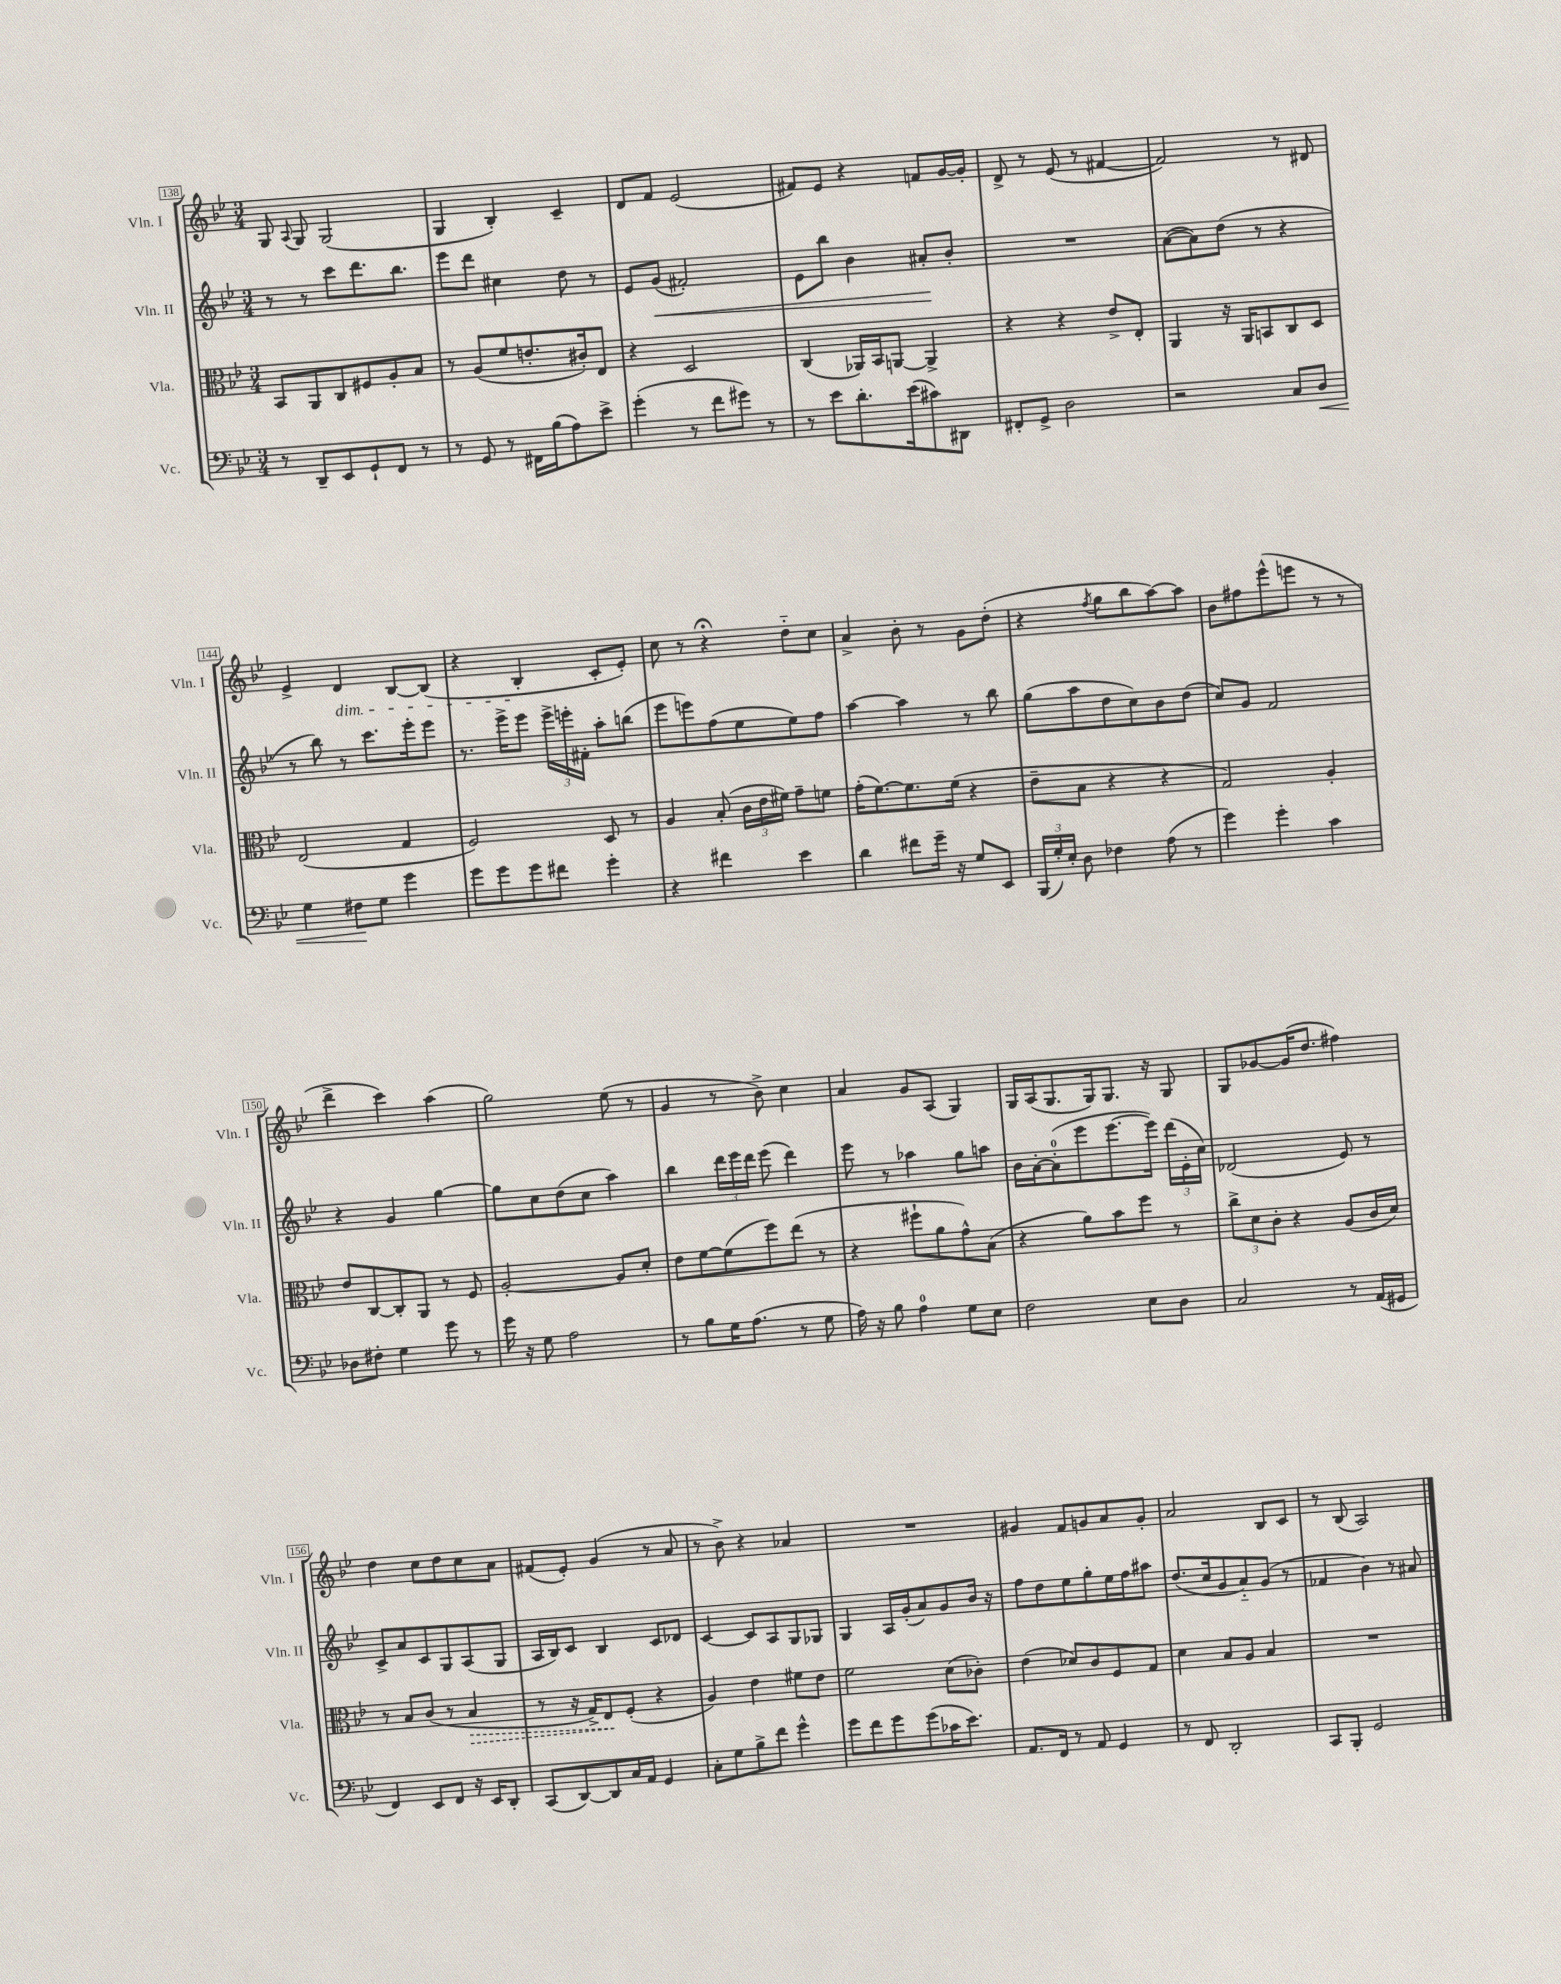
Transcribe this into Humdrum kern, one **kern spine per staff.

**kern	**kern	**kern	**kern
*staff4	*staff3	*staff2	*staff1
*clefF4	*clefC3	*clefG2	*clefG2
*k[b-e-]	*k[b-e-]	*k[b-e-]	*k[b-e-]
*M3/4	*M3/4	*M3/4	*M3/4
8r	8BB-/L	8r	8G/
.	.	.	8qqA/
8DD~/L	8AA/	8r	8G/
8EE-/	8C/	8ccc\L	(2G/
8GG`/	8F#/	8.ddd\	.
8FF/J	8A'/	.	.
.	.	8.bb-\J	.
8r	8B-/J	.	.
=	=	=	=
8r	8r	8eee-\L	4G/
8GG/	(8A/L	8ddd\J	.
8r	8f/	4cc#\	4B-'/)
16FF#\LL	8.e'/	.	.
(16B-\J	.	.	.
8A\)	.	8dd\	4c~/
.	16c#'/k)	.	.
8e-^\J	8E-/J	8r	.
=	=	=	=
(4g'\	4r	8e-/L	8d/L
.	.	(8g/J	8f/J
8r	2D/	2f#'/)	(2e-/
8f\L	.	.	.
8g#\J)	.	.	.
8r	.	.	.
=	=	=	=
8r	(4C/	8e-\L	8f#/L)
8e-\L	.	8bb-\J	8e-/J
8.d'\	16AA-/LL)	4b-\	4r
.	16BB-/J	.	.
.	[8AA/J	.	.
(16e-\k	.	.	.
8c#\)	4AA^/]	8a#'/L	8f/L
8DD#\J	.	8b-'/J	[16g/L
.	.	.	16g'/]JJ
=	=	=	=
8FF#'/L	4r	2.r	8d^/
8GG^/J	.	.	8r
2D\	4r	.	(8e-/
.	.	.	8r
.	8e-^/L	.	[4f#/
.	8E-'/J	.	.
=	=	=	=
2r	4AA/	([8a\L	2f#/])
.	.	8a\])	.
.	16r	(8dd\J	.
.	16AA/LK	.	.
.	8BB/	8r	.
8C/L	8C/	4r	8r
8D/J	8D/J	.	8d#/
=	=	=	=
4G\	(2E-/	8r	4e-^/
.	.	8bb-\)	.
8F#\L	.	8r	4d/
8G\J	.	8.ccc\L	.
4g\	4G/	.	[8B-/L
.	.	16eee-'\k	.
.	.	8eee-\J	(8B-/]J
=	=	=	=
8g\L	2F/)	8.r	4r
8g\	.	.	.
.	.	16eee-^\LK	.
8g\	.	8eee-\J	4B-'/
8f#\J	.	24eee-^\LL	.
.	.	24eee'\	.
.	.	24f#'\JJ	.
4g'\	8D/	8aa'\L	8c'/L
.	8r	(8bb\J	8e-'/J)
=	=	=	=
4r	4A/	8eee-\L	8cc\
.	.	8eee\)	8r
4f#\	(8B-'/	(8ff\	4r;
.	24c\LL	8ee-\	.
.	24e-\	.	.
.	24f#\JJ)	.	.
4e-\	8g~\L	8ee-\)	8dd'~\L
.	8f\J	8ff\J	8cc\J
=	=	=	=
4d\	(16g'\LK	[4aa\	4a^/
.	[8.f\)	.	.
8f#\L	8.f\]	4aa\]	8b-'\
16g~\Jk	.	.	8r
16r	(16f\Jk	.	.
8G/L	4r	8r	8g\L
8EE-/J	.	8bb-\	(8dd'\J
=	=	=	=
(24BBB-/LL	8e-~\L	(8gg\L	4r
24G'/)	.	.	.
24E-'/JJ	.	.	.
8D\	8B-\J	8aa\	.
.	.	.	8qff/
4F-\	4r	8dd\	8gg\L
.	.	8cc\)	8bb-\
(8A\	4r	8b-\	[8aa\)
8r	.	(8dd\J	8aa\]J
=	=	=	=
4g\)	2G/)	8cc/L)	8b-\L
.	.	8g/J	8ff#\
4g'\	.	2f/	(8eee-^^\
.	.	.	8eee\J
4c\	4A'/	.	8r
.	.	.	8r
=	=	=	=
8D-\L	8e-/L	4r	4ddd^\
8F#'\J	[8C/	.	.
4G\	8C'/]	4g/	4ccc\)
.	8AA/J	.	.
8g\	8r	[4gg\	(4aa\
8r	8F/	.	.
=	=	=	=
16g\	[2A'/	8gg\]L	2gg\)
16r	.	.	.
8G\	.	8cc\	.
2A\	.	(8dd\	.
.	.	8cc\J	.
.	8A/]L	4aa\)	(8ee-\
.	8d'/J	.	8r
=	=	=	=
8r	8e-\L	4bb-\	4g/
8B-\L	[8f\	.	.
16G\K	(8f\]	24ddd\LL	8r
.	.	24eee-\	.
(8.A\J	.	.	.
.	.	24ddd\JJ	.
.	8ff\)	(8eee-\	8b-^\)
8r	(8ee-\J	4ddd\)	4cc\
8G\	8r	.	.
=	=	=	=
16A\)	4r	8eee-\	4a/
16r	.	.	.
8B-\	.	8r	.
4A\	8ff#`\L	4aa-\	8g/L
.	8a\	.	(8A/J
8G\L	8g^^\)	8gg\L	4G/)
8E-\J	(8B-\J	8aa\J	.
=	=	=	=
2F\	4r	16b-\LL	16G/LL
.	.	[16a'\J	(16A/J
.	.	(8a'\]	8.G/
.	8a\L)	8eee-\	.
.	.	.	16G/k)
.	8b-\	[8.eee-\	8.G/J
8E-\L	8ff\J	.	.
.	.	16eee-\]Jk)	16r
8D\J	8r	(24ddd\LL	8G/
.	.	24e-'\	.
.	.	24cc\JJ)	.
=	=	=	=
2C/	12cc^\L	(2d-/	8G/L
.	12d\	.	.
.	.	.	[8g-/
.	12c'\J	.	.
.	4r	.	(16g-/]K
.	.	.	8.dd/J
8r	(8A/L	8e-/)	4ff#\)
(16AA/LL	16c/L	8r	.
16GG#/JJ	16d/JJ)	.	.
=	=	=	=
4FF/)	8r	8c^/L	4dd\
.	8B-/L	8a/	.
8EE-/L	(8c/J	8c/	8cc\L
8FF/J	8r	8G/	8dd\
16r	4B-/	(8A/	8cc\
16EE-/LK	.	.	.
8DD'/J	.	8G/J	8a\J
=	=	=	=
(8CC/L	8r	16A/LL	(8f#/L
.	.	16B-/J)	.
[8DD/)	16r	8c/J	8e-'/J)
.	16G^/LK)	.	.
8DD/]	8E-/	4B-/	(4g/
16C/L	(8F'/J	.	.
16AA/JJ	.	.	.
4GG/	4r	8c/L	8r
.	.	8d-/J	8a/
=	=	=	=
8C'\L	4A/)	[4c/	8r
8G\	.	.	8b-^\)
8B-^\	4e-\	8c/]L	4r
8f\J	.	8A/	.
4g^^\	8f#\L	8G/	4a-/
.	8e-\J	8G-/J	.
=	=	=	=
8g\L	2f\	4G/	2.r
8f\	.	.	.
8g\	.	16A/LL	.
.	.	(16g'/J	.
(8g\	.	8a/)	.
16c-\K	(8d\L	8g/	.
8.e-\J)	.	.	.
.	8c-'\J)	16b-/Jk	.
.	.	16r	.
=	=	=	=
8.AA/L	(4e-\	8ff\L	4g#/
.	.	8dd\	.
16FF/Jk	.	.	.
8r	8d-/L)	8ee-\	8f/L
8AA/	8c/	8gg'\	8g/
4GG/	8F/	16ee-\L	8a/
.	.	16ff\J	.
.	8G/J	8aa#\J	8g'/J
=	=	=	=
8r	4d\	(8.dd/L	2a/
8FF/	.	.	.
.	.	16cc/k	.
2DD'/	8B-/L	8g/	.
.	8A/J	8a'~/)	.
.	4B-/	(8g/J	8B-/L
.	.	8r	8c/J
=	=	=	=
8CC/L	2.r	4f-/	8r
8BBB-'/J	.	.	(8B-/
2GG/	.	4b-\)	2A/)
.	.	8r	.
.	.	8a#/	.
==	==	==	==
*-	*-	*-	*-
